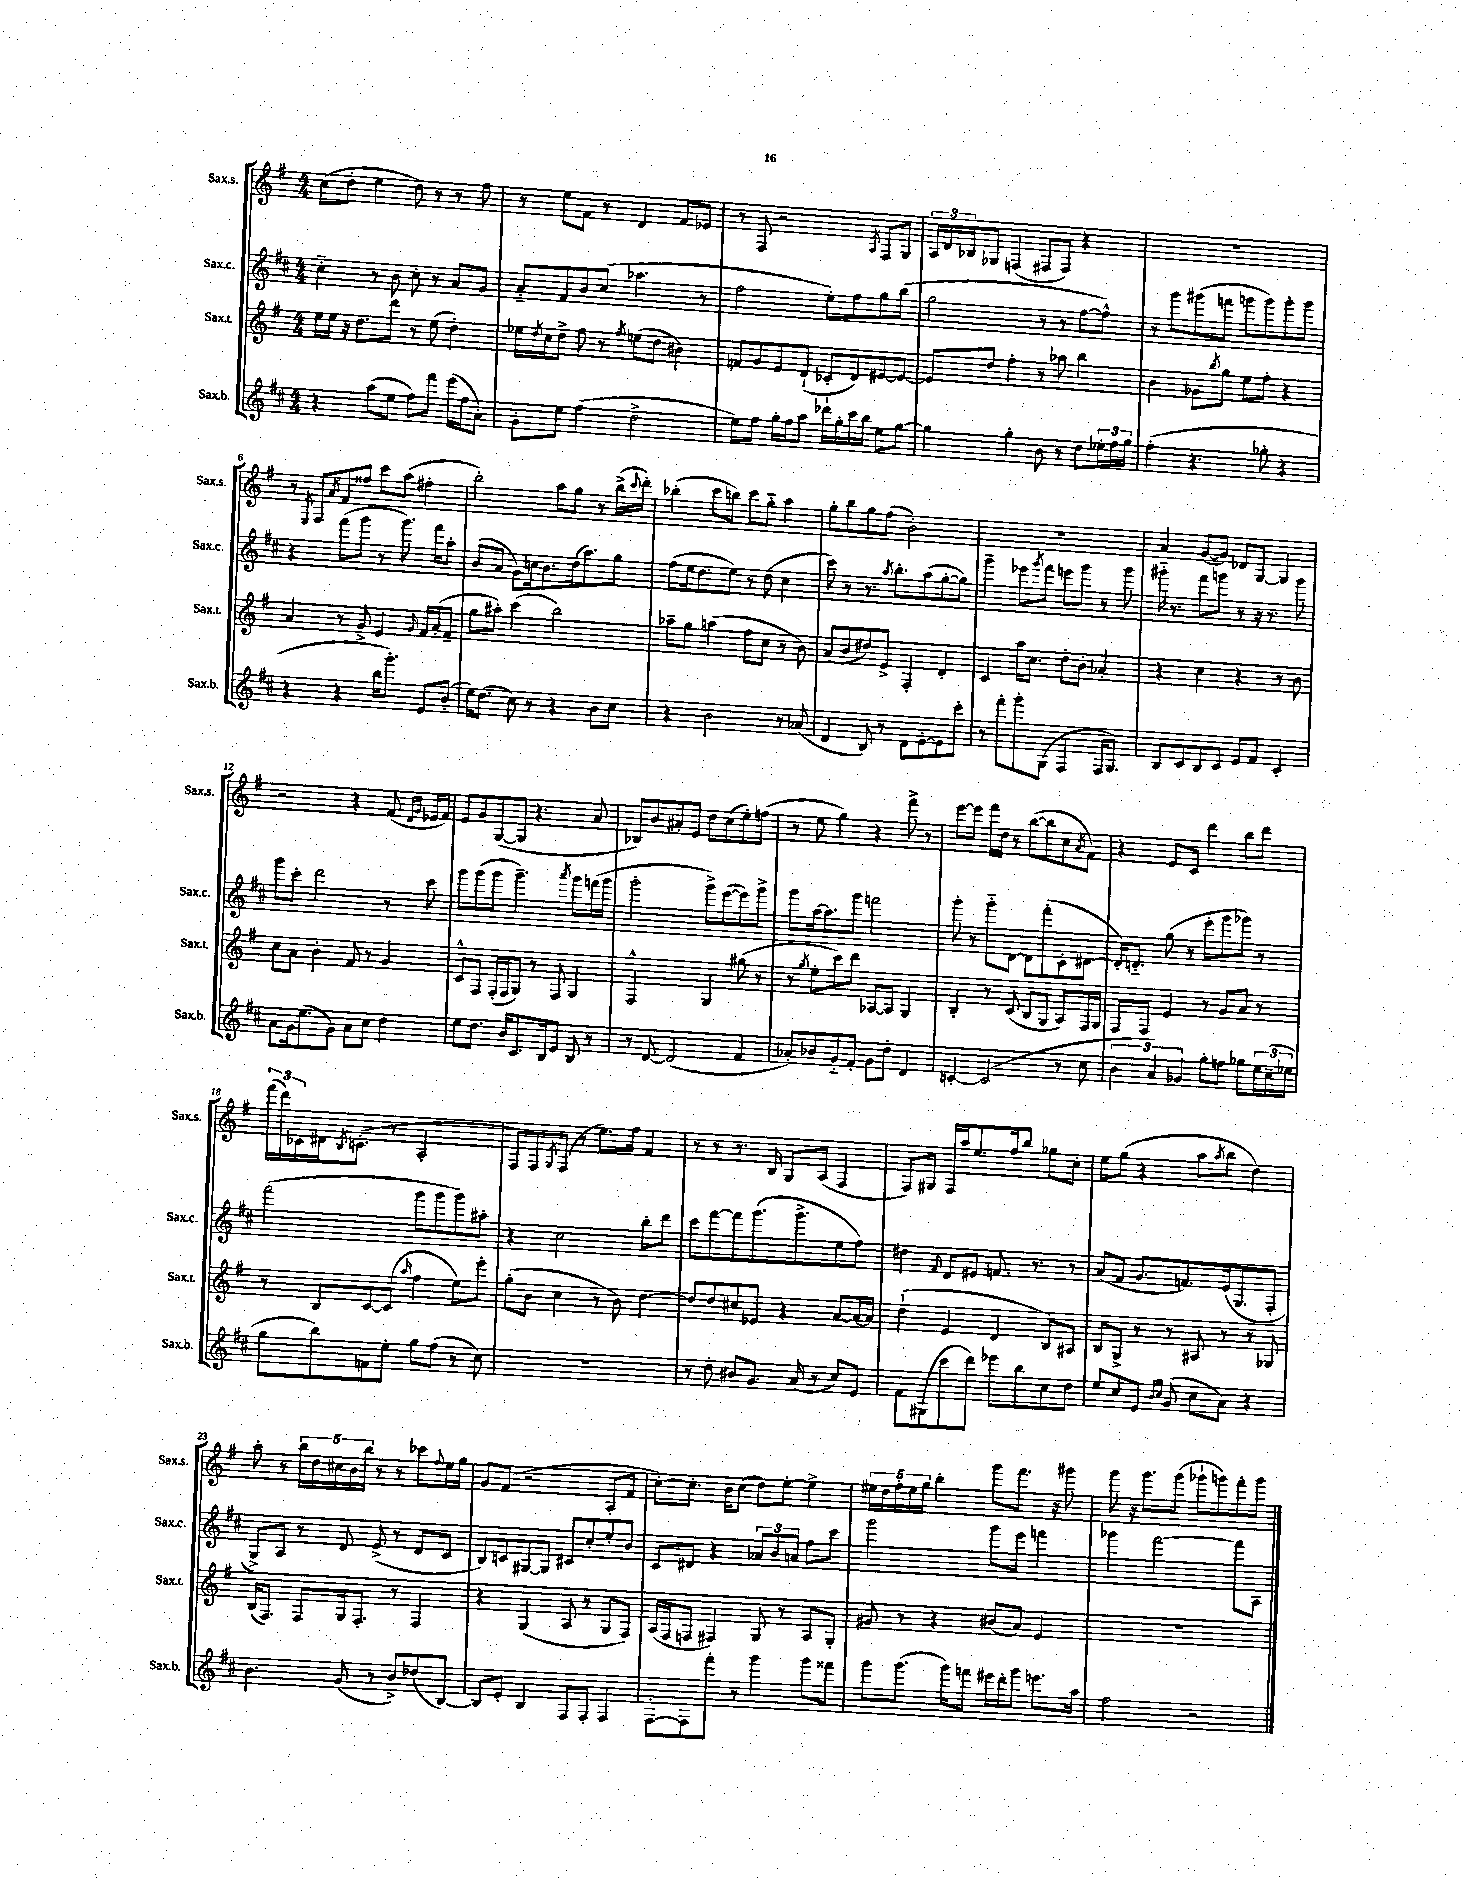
<<
\new StaffGroup <<
\new Staff = "s0" \with { instrumentName = "Sax.s." shortInstrumentName = "Sax.s." } {
    \clef treble \key g \major \numericTimeSignature \time 4/4
    c''8( d''8-. e''4 d''8) r8 r8 fis''8 |
    r8 e''8 fis'8 r8 d'4 fis'8 ees'8 |
    r8 fis8 r2 \acciaccatura { a8 } fis8 g8 |
    \tuplet 3/2 { a16 d'16 bes16 } ges8 f4( fis8 fis8) r4 |
    R1 |
    r8 \acciaccatura { e8 } fis8 \acciaccatura { a'8 } fis'8 fisis''8 c'''8 a''8( fis''4-. |
    b''2-.) a''8 g''8 r8 b''16->( \appoggiatura { c'''8 } d'''16-.) |
    bes''4-.( c'''8 b''8) c'''8 g''8-_ a''4 |
    g''8-. b''8 g''8 fis''8( b'2-.) |
    R1 |
    a'4 g'8~( g'8) des'8 g8~ g4 |
    r2 r4 fis'8( \grace { d'16 g'16 } ees'16 fis'16) |
    e'8 g'8 g8~( g8 r4. a'8 |
    bes8) b'8 ais'8-. e'8 d''8 c''8( e''8-.) f''8( |
    r8 e''8 g''4) r4 fis'''8-> r8 |
    e'''8~ e'''8 fis'''16 d''16 r8 b''8~( b''8 c''8 \acciaccatura { a'8 } fis'8) |
    r4 e'8 c'8 d'''4 b''8 d'''8 |
    \tuplet 3/2 { fis'''16( d'''16) ces'16 } dis'16 \acciaccatura { b8 } c'8.-.( r8 a2-. |
    fis8 fis8) \acciaccatura { g8 } fis8( r8 e''8.) fis''16 fis'4 |
    r8 r8 r8. b16 g8 a8( fis4 |
    fis8) gis8 fis16 a''16 e''8. fis''16 b''8 ges''8 c''8-. |
    e''8 g''8( r4 a''8 \acciaccatura { a''8 } b''8 d''4) |
    a''8-. r8 \tuplet 5/4 { b''16 d''16 cis''16 b'16 b''16 } r8 r8 ces'''8 \appoggiatura { fis''8 } e''16 g''16 |
    g'8 fis'8( r2 a8-. fis'8 |
    c''8~-.) c''8.-. b'16 c''8( d''8) e''8~-. e''4-> |
    \tuplet 5/4 { eis''16 d''16 fis''16-. eis''16 g''16 } b''4-. g'''8 fis'''8. r16 gis'''8 |
    g'''8 r16 g'''8. g'''8( ges'''8-! g'''8) fis'''8-. g'''8 \bar "|." |
}
\new Staff = "s1" \with { instrumentName = "Sax.c." shortInstrumentName = "Sax.c." } {
    \clef treble \key d \major \numericTimeSignature \time 4/4
    cis''4-_ r8 b'8 cis''8-. r8 a'8 g'8 |
    a'8-_ fis'8 b'8 cis''8( aes''4. r8 |
    fis''2 e''8-.) fis''8 g''8 b''8( |
    g''2 r8 r8 fis''8~ fis''8-^) |
    r8 g'''8 gis'''8( f'''8 g'''8 g'''8) g'''8-. g'''8 |
    r4 fis'''8( g'''8 r8 g'''8.) fis'''16 a''8-. |
    b'8( a'8 g'8) c''16 b'8. d''16( a''8.) g''8 |
    fis''8( e''16 d''8. e''8) r8 d''8( cis''4 |
    cis'''8) r8 r8. \acciaccatura { a''8 } b''8.-. a''8( g''8~-. g''8) |
    g'''4-- ees'''8 \acciaccatura { g'''8 } fis'''8 e'''8 g'''8 r8 g'''8 |
    gis'''16-_ r8. fis'''8 g'''8 r8 r16 r8. g'''8 |
    g'''8 cis'''8-. d'''2 r8 cis'''8 |
    g'''8 g'''8( g'''8 g'''4.--) \acciaccatura { a'''8 } g'''8 f'''16( g'''16 |
    g'''2-. g'''8->) e'''8~( e'''8) g'''8-> |
    g'''8 a''16~ a''8. g'''8 f'''2 |
    g'''8-. r8 g'''8-_ d'8~ d'8 fis'''8-.( cis'8-. dis'8~ |
    dis'16-.) d'8.-_ g''8( r8 e'''8-. g'''8 ges'''8) r8 |
    fis'''2( g'''8 g'''8 g'''8) ais''8-. |
    r4 cis''2 b''8-. d'''8 |
    cis'''8 fis'''8~ fis'''8 g'''8.( g'''8.-> e''8 fis''8) |
    dis''4 \grace { fis'16 } d'8 eis'8 f'8. r8. r8 |
    a'8( fis'8 g'8. f'8.) e'16( g8. fis8-. |
    g8->) a8 r8 d'8 e'8->( r8 d'8 cis'8 |
    b8) c'8 gis8~ gis8 cis'8 cis''8-. e''8-. b'8 |
    cis'8 dis'8 r4 \tuplet 3/2 { aes'8 b'8 a'8 } fis''8 cis'''8 |
    g'''2 g'''8 e'''8 f'''4 |
    ges'''4 fis'''2~ fis'''8 a8 \bar "|." |
}
\new Staff = "s2" \with { instrumentName = "Sax.t." shortInstrumentName = "Sax.t." } {
    \clef treble \key g \major \numericTimeSignature \time 4/4
    e''16 e''16 r16 d''8. d'''8 r8 e''8( d''4-.) |
    ees''16 \acciaccatura { d''8 } c''16 d''8-> fis''8 r8 \acciaccatura { fis''8 } e''8( d''8 bis'4) |
    f'8 g'8 e'8 d'8-!( ces'8-. d'8) eis'8~ eis'8~ |
    eis'8 d''8 fis''4-. r8 aes''8 b''4 |
    b'4 ges'8 \acciaccatura { b''8 } g''8 e''8 fis''8-. r4 |
    a'4 r8 g'8-> e'4 \grace { g'16 } fis'16 a'16-.( fis'8-- |
    g''8 ais''8-.) c'''4( b''2) |
    aes''8-- g''8 a''4( fis''8 c''8 r8 b'8) |
    a'8( b'8 dis''8) e'8-> fis4-. d'4-. |
    c'4 a''16 c''8. d''8-. b'8-. aes'4-. |
    r4 c''4 r4 r8 b'8 |
    c''8 a'8 b'4-. fis'8 r8 g'4 |
    c'8-^ fis8 fis16-.( fis16 g8) r8 fis8 g4 |
    fis2-^ g4 gis''8( r8 |
    r8 \acciaccatura { g''8 } e''8-. c'''8) d'''8 aes8~ aes8 g4 |
    b4-. r8 c'8( b8 g8 a8) fis16 g16 |
    fis8 fis8 e'4 r8 g'8 a'8 r8 |
    r8 b8 c'8~ c'8( \grace { a''16 } fis''4 e''8) e'''8-. |
    g''8-.( b'8 c''4 r8 b'8) d''4~ |
    d''8 d''8 cis''8 ees'8 r4 a'8~ a'16~ a'16 |
    d''4-!( e'4 d'4 b8) ais8 |
    b8 g8-> r8 r8 ais8 r8 r8 ges8 |
    b16( fis8.) fis8 g16 fis8.-. r8 fis4 |
    r4 g4( a8 r8 g8 fis8) |
    a16( fis16 f8 fis4) g8 r8 a8 g8-. |
    gis'8 r8 r4 bis'8( a'8) e'4 |
    R1 \bar "|." |
}
\new Staff = "s3" \with { instrumentName = "Sax.b." shortInstrumentName = "Sax.b." } {
    \clef treble \key d \major \numericTimeSignature \time 4/4
    r4 a''8( e''8 fis''8) fis'''8 e'''16( fis''16 a'8-.) |
    g'8-. e''8 fis''4( d''2-> |
    e''8) fis''8 g''16-. fis''16 a''8 des'''16-! g''16-. cis'''16 b''16 e''8 g''8~ |
    g''4 g''4-. b'8 r8 d''8 \tuplet 3/2 { ees''16-. fis''16 g''16 } |
    fis''4-.( r4. ges''8-. r4 |
    r4 r4 b''16 g'''8.-.) e'8 b'8-.( |
    e''16) d''8.( cis''8) r8 r4 b'8 cis''8 |
    r4 b'2 r8 aes'8( |
    d'4 b8) r8 d'8 e'8~-. e'8 cis'''8-. |
    r8 fis'''8-. g'''8-. g8( fis4 fis16 g8.) |
    b8 cis'8 b8 cis'8 e'8 fis'8 cis'4-. |
    a'8 g'16 e''8.( g'8) a'8 cis''8 d''4 |
    e''8 d''8. b'16 cis'8. b16 e'8 b8 r8 |
    r8 d'8~ d'2( fis'4 |
    aes'8-.) bes'8 g'8-_ fis'8-. g'8 d''8-. d'4 |
    c'4~-. c'2( r8 cis''8 |
    \tuplet 3/2 { b'4 a'4) ges'4 } g''8-. f''8 ges''8 \tuplet 3/2 { e''16 cis''16--( ees''16 } |
    g''8 b''8) f'8 e''8-. g''8 fis''8( r8 cis''8) |
    R1 |
    r8 d''8-. bis'8 g'8. a'16( r8 cis''8) e'8 |
    fis'8 gis8( cis'''8 d'''8) ees'''8 b''8 cis''8 d''8 |
    e''8 cis''8 e'8 \grace { b'16 cis''16 } g'8( cis''8 a'8) r4 |
    b'4. g'8( r8 b'8->) des''8( b8~) |
    b8 e'8-. b4 fis8 fis8-. fis4 |
    fis8~-. fis8 fis'''8-. r8 g'''4 g'''8 fisis'''8 |
    g'''8 g'''8.( g'''16) f'''8 eis'''16 d'''16-. g'''8 e'''8. a''16 |
    fis''2 r2 \bar "|." |
}
>>
>>
